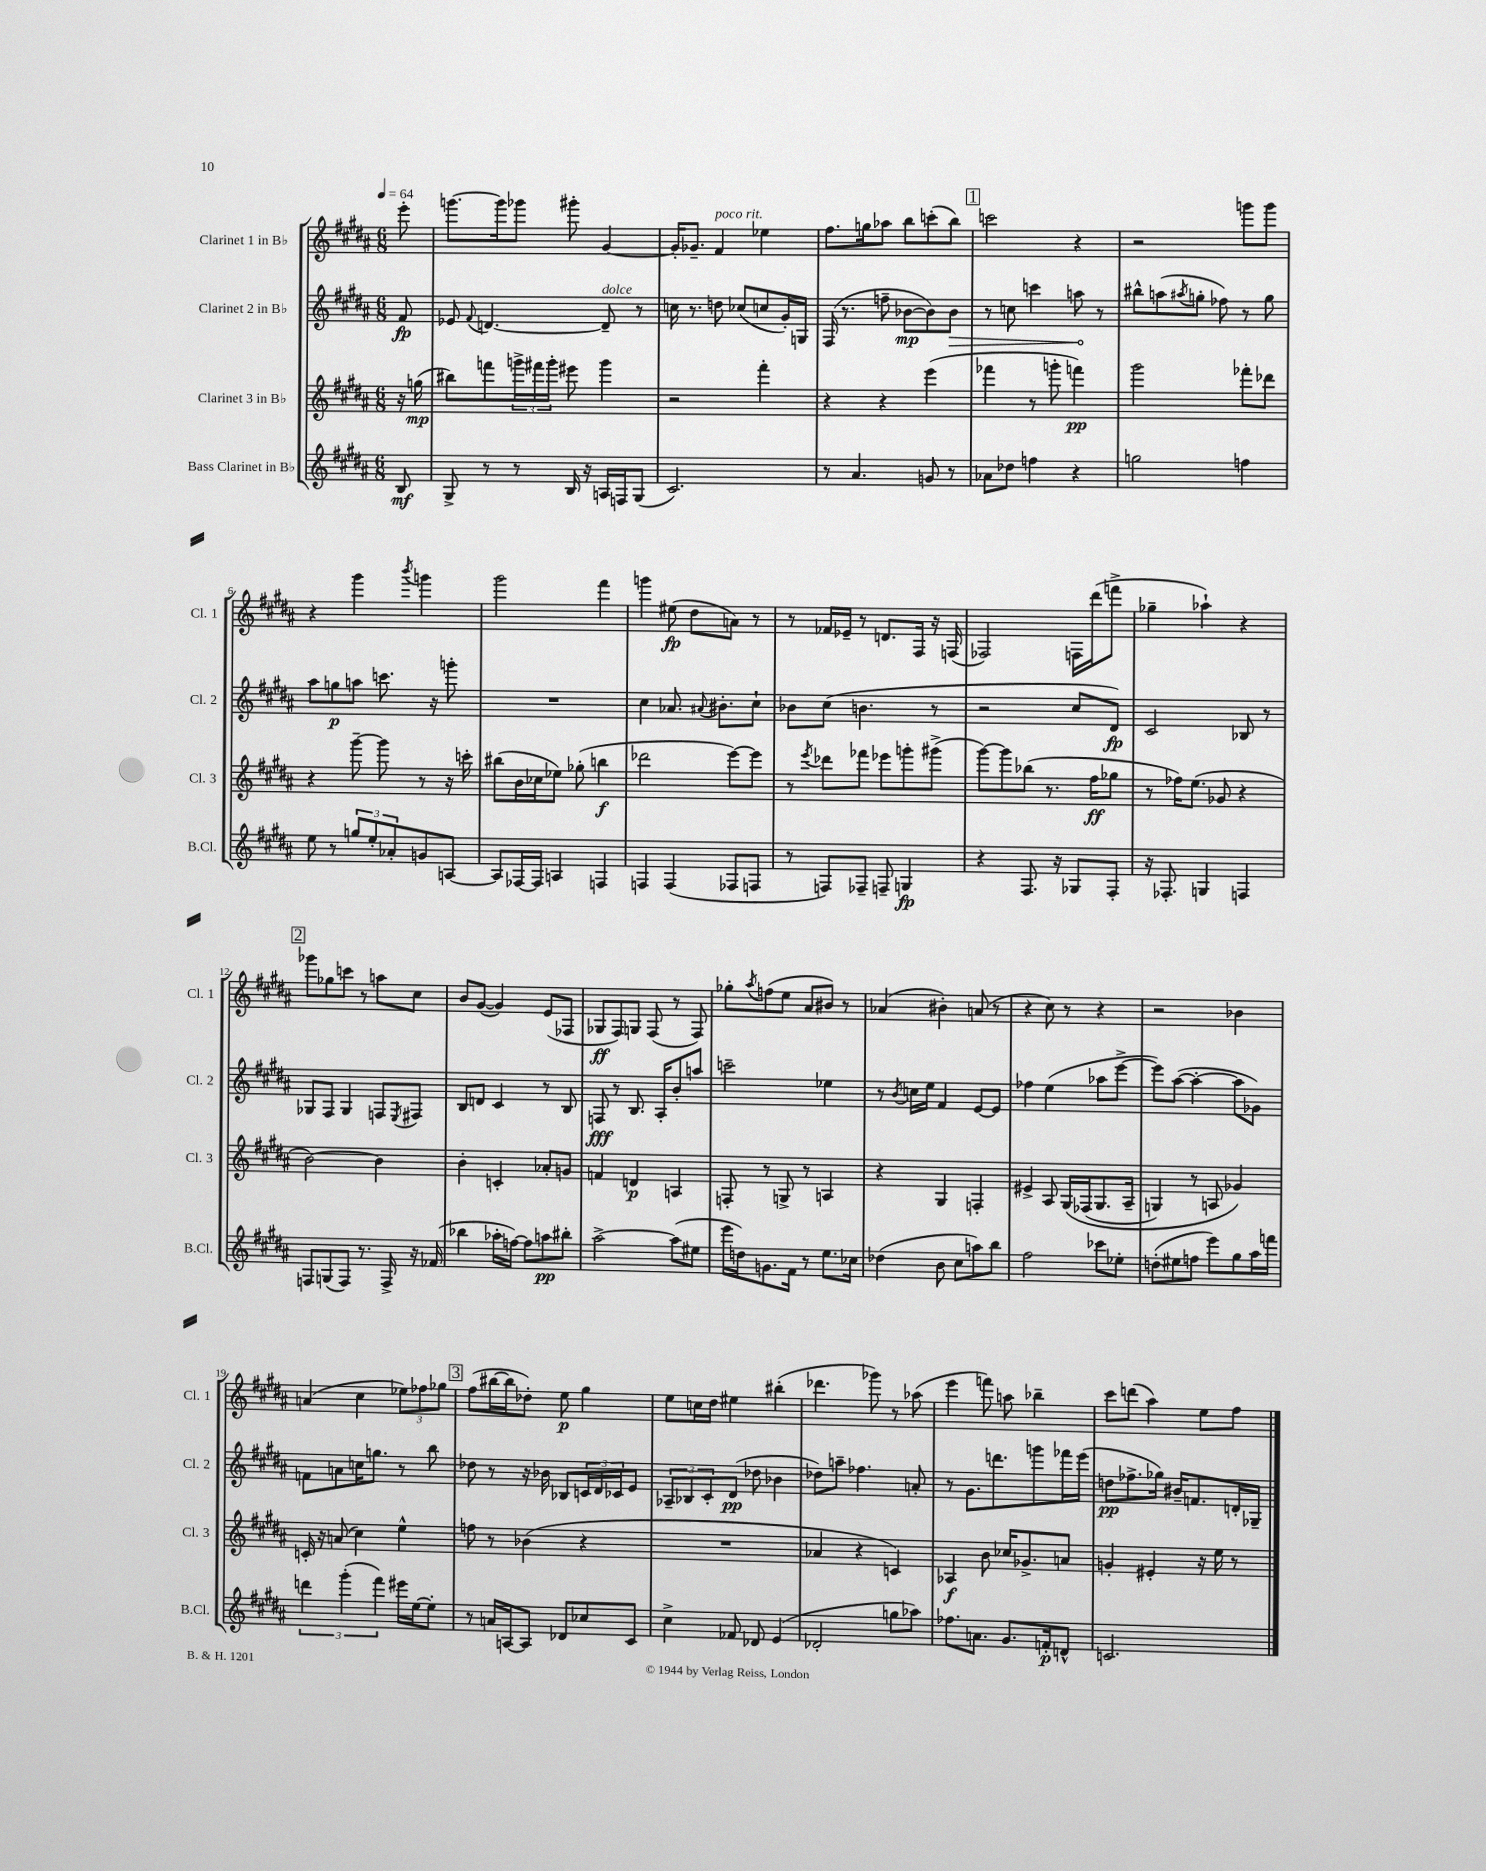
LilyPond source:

<<
\new StaffGroup <<
\new Staff = "s0" \with { instrumentName = "Clarinet 1 in Bb" shortInstrumentName = "Cl. 1" } {
    \clef treble \key b \major \numericTimeSignature \time 6/8 \partial 8 \tempo 4 = 64
    e'''8-. |
    g'''8.~ g'''16 ges'''8 gis'''8-. gis'4~ |
    gis'16-. ges'8.-- fis'4^\markup { \italic "poco rit." } ees''4 |
    fis''8. g''16 aes''8 b''8 c'''8-.( b''8) |
    \mark \markup { \box "1" } c'''2 r4 |
    r2 g'''8 g'''8 |
    r4 gis'''4 \acciaccatura { b'''8 } g'''4 |
    gis'''2 fis'''4 |
    g'''4 eis''8\fp( dis''8 a'8) r8 |
    r8 fes'16 ees'16-- r8 d'8. fis16 r16 f16( |
    fes2) f16 dis'''16( f'''8-> |
    ges''4-- aes''4-!) r4 |
    \mark \markup { \box "2" } ges'''8 ges''8 c'''8 r8 a''8 cis''8 |
    b'8 gis'8~( gis'4) e'8( fes8 |
    ges8\ff fis8) g8 fis8( r8 fis8) |
    ges''8-. \acciaccatura { ais''8 } f''8( e''8 ais'8 bis'8) r8 |
    aes'4( bis'4-.) a'8( r8 |
    r4 cis''8) r8 r4 |
    r2 bes'4 |
    a'4( cis''4 \tuplet 3/2 { ees''8) fes''8 ges''8 } |
    \mark \markup { \box "3" } fis''8( bis''16~ bis''16 des''8-.) e''8\p gis''4 |
    e''8 c''16 dis''16 eis''4 bis''4-.( |
    des'''4. ges'''8) r8 aes''8( |
    e'''4 f'''8) a''8 bes''4-- |
    cis'''8 d'''8( ais''4) e''8 fis''8 \bar "|." |
}
\new Staff = "s1" \with { instrumentName = "Clarinet 2 in Bb" shortInstrumentName = "Cl. 2" } {
    \clef treble \key b \major \numericTimeSignature \time 6/8 \partial 8
    fis'8\fp |
    ees'8 \appoggiatura { fis'8 } d'4.~ d'8--^\markup { \italic "dolce" } r8 |
    c''16 r8. d''8 ces''8( c''8 gis'16-.) g16 |
    fis16( r8. f''8-- bes'8~\mp bes'8) \once \override Hairpin.circled-tip = ##t bes'8\> |
    \mark \markup { \box "1" } r8 c''8 c'''4 a''8\! r8 |
    bis''8-^ a''8( \acciaccatura { ais''8 } g''8-. fes''8) r8 g''8 |
    ais''8 g''8\p a''8 c'''8. r16 g'''8-. |
    R2. |
    cis''4 aes'8. \appoggiatura { ais'8 } bis'8.-. cis''8-! |
    bes'8 cis''8( b'4. r8 |
    r2 cis''8 dis'8\fp) |
    cis'2 bes8 r8 |
    \mark \markup { \box "2" } ges8 fis8 ges4 f8 \acciaccatura { e8 } fis8 |
    b8 d'8 cis'4 r8 b8 |
    f8\fff r8 b8. ais16-. b'8-. a''8 |
    c'''2-- ees''4 |
    r8 \acciaccatura { b'8 } c''16 e''16 fis'4 e'8~ e'8 |
    fes''4 e''4( aes''8 e'''8~-> |
    e'''8) ais''8~( ais''4~-. ais''8 ges'8) |
    f'8 a'8 c''16 g''8. r8 b''8 |
    \mark \markup { \box "3" } des''8 r8 r16 bes'16 bes8 \tuplet 3/2 { c'16 dis'16 ces'16 } e'8 |
    \tuplet 3/2 { aes8-- bes8 cis'8-. } dis'8\pp( des''8 bes'4 |
    des''8) a''8-- fes''4. a'8-. |
    r8 gis'8. d'''8. g'''8 fes'''16 e'''16( |
    d''8\pp fes''8.-> ges''16) bis'16-- f'8. d'16-. ges16-- \bar "|." |
}
\new Staff = "s2" \with { instrumentName = "Clarinet 3 in Bb" shortInstrumentName = "Cl. 3" } {
    \clef treble \key b \major \numericTimeSignature \time 6/8 \partial 8
    r16 g''16\mp( |
    bis''8) f'''8 \tuplet 3/2 { g'''16-> fis'''16 g'''16-. } eis'''8 g'''4 |
    r2 fis'''4-. |
    r4 r4 e'''4( |
    \mark \markup { \box "1" } fes'''4 r8 g'''8-. f'''4\pp) |
    gis'''2 fes'''8-. des'''8 |
    r4 gis'''8~-- gis'''8 r8 r16 c'''16-. |
    bis''8( b'16 ces''16 ees''8) ges''8-.( b''4\f |
    des'''2 e'''8~) e'''8 |
    r8 \acciaccatura { e'''8 } des'''8 fes'''8 ees'''8 g'''8-. gis'''8->( |
    gis'''8~) gis'''8 bes''8( r8. fis''16\ff ges''8 |
    r8 fes''16) e''8.( ges'8 r4 |
    \mark \markup { \box "2" } b'2~) b'4 |
    b'4-. c'4-. aes'8-. g'8 |
    f'4 d'4\p a4 |
    f8-. r8 g8-> r8 a4 |
    r4 gis4 f4-. |
    eis'4-> ais8 gis16\( fes16( gis8. ais16-- |
    g4) r8 a8 ges'4\) |
    c'16-. r16 a'8( cis''4) e''4-^ |
    \mark \markup { \box "3" } f''8 r8 bes'4( r4 |
    R2. |
    aes'4 r4 c'4) |
    aes4\f b'8 ces''16 ges'8.-> a'8 |
    g'4-. eis'4-. r16 e''16 r8 \bar "|." |
}
\new Staff = "s3" \with { instrumentName = "Bass Clarinet in Bb" shortInstrumentName = "B.Cl." } {
    \clef treble \key b \major \numericTimeSignature \time 6/8 \partial 8
    b8\mf |
    gis8-> r8 r8 b16 r16 a16 f16 gis8( |
    cis'2.) |
    r8 ais'4. g'8 r8 |
    \mark \markup { \box "1" } aes'8 des''8 f''4 r4 |
    g''2 f''4 |
    e''8 r8 \tuplet 3/2 { g''8 e''8-. aes'8-. } g'8 a8~ |
    a8 fes16~ fes16 a4 f4 |
    f4 f4( fes8 f8 |
    r8 f8) fes8-- f8-- g4\fp |
    r4 fis8. r16 ges8 fis8-. |
    r16 fes8.-. g4 f4 |
    \mark \markup { \box "2" } f8 g8( f8) r8. f16-> r16 fes'16( |
    bes''4 aes''16-. f''16~) f''8 a''8\pp bis''8-. |
    ais''2~-> ais''8( eis''8 |
    e'''16 d''16) g'8. fis'16 r8 e''8. ces''16 |
    des''4( b'8 cis''8 a''8) b''8 |
    fis''2 ces'''8 ees''8-. |
    d''8-.( eis''8 f''8 e'''8) gis''8 ais''16 f'''16 |
    \tuplet 3/2 { d'''4 gis'''4-.( fis'''4) } eis'''16 e''16~ e''8-. |
    \mark \markup { \box "3" } r8 a'16 a16~ a8 des'8 ces''8 cis'8 |
    cis''4-> fes'8 des'8 e'4( |
    des'2-. g''8 aes''8) |
    fes''8. a'8. gis'8. f'16-.\p d'8-^ |
    c'2. \bar "|." |
}
>>
>>
